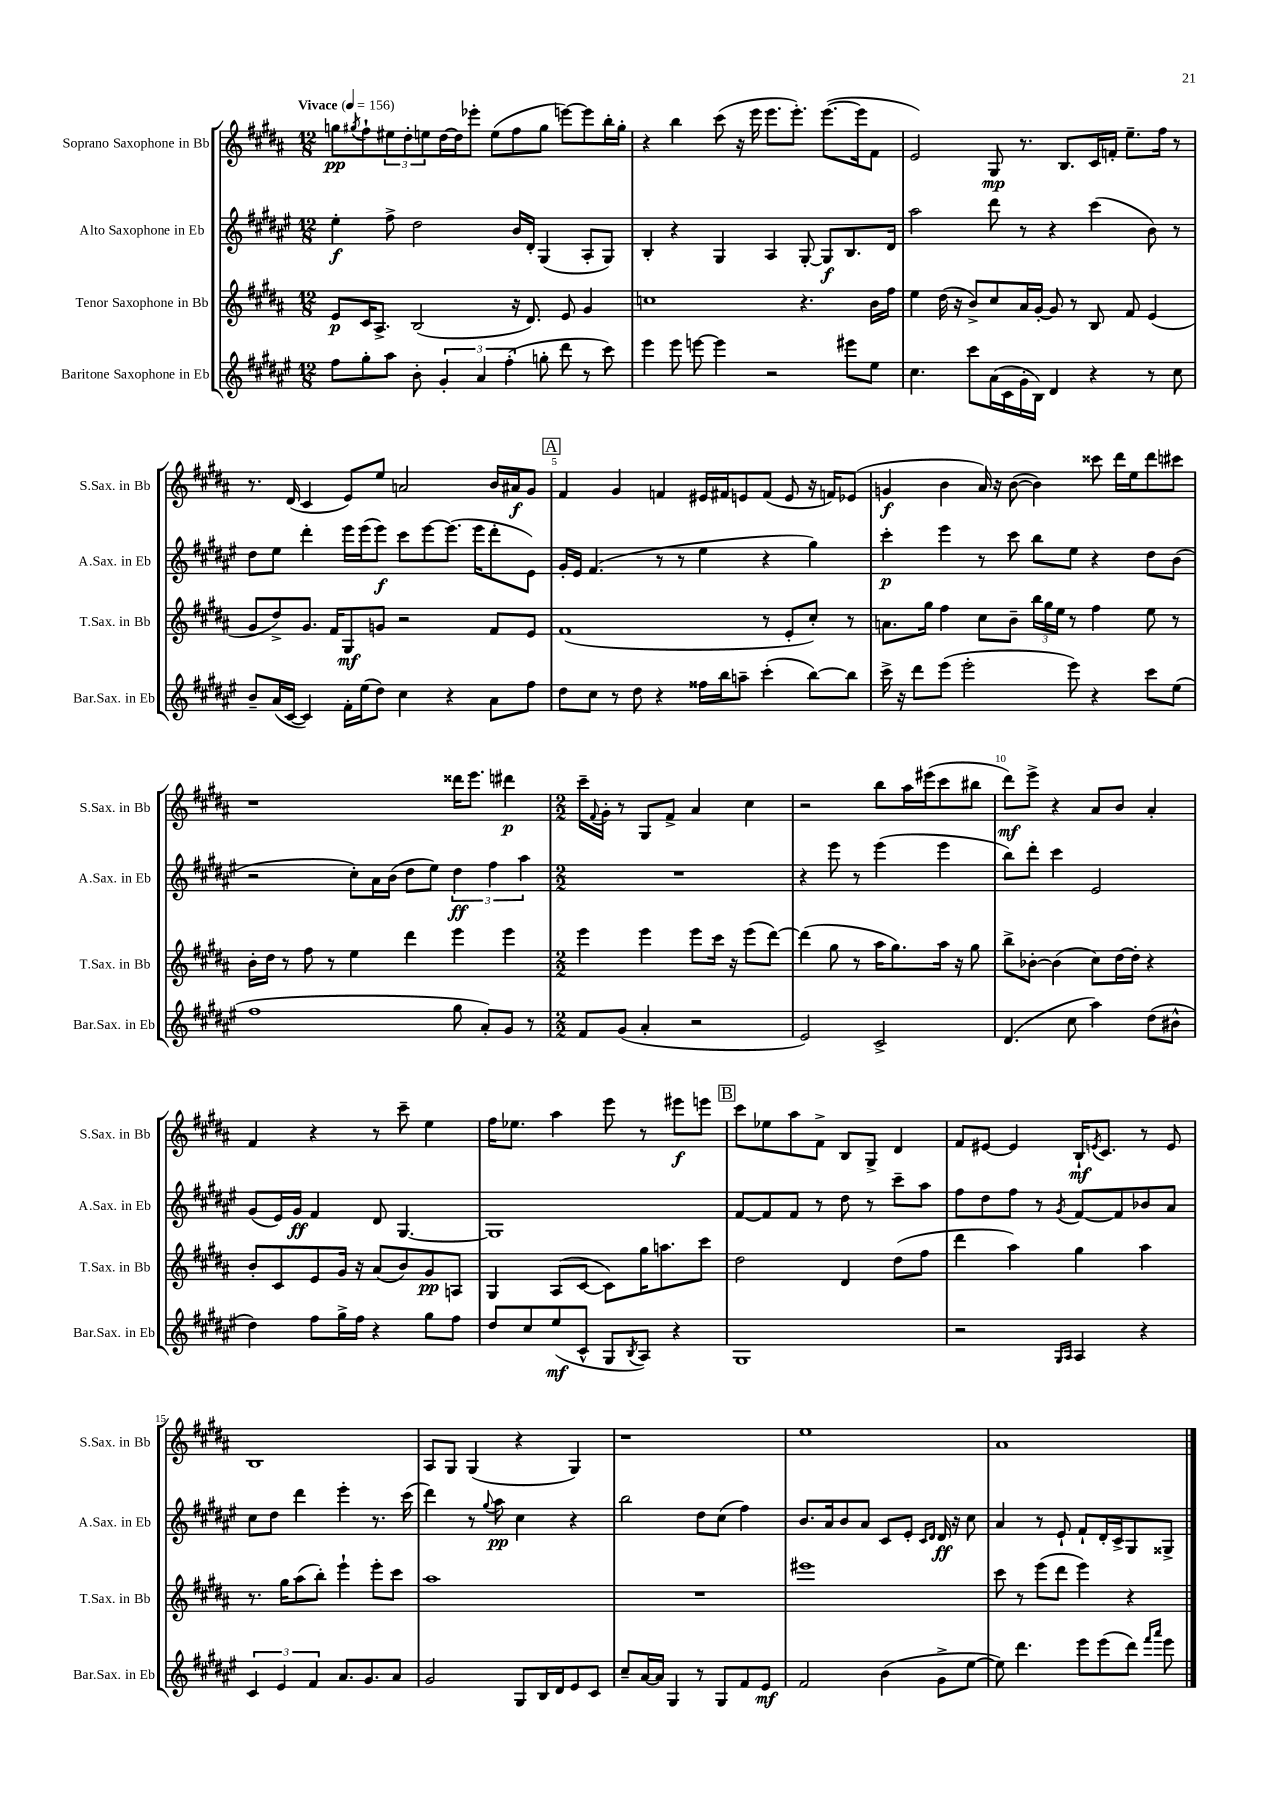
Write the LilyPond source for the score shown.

<<
\new StaffGroup <<
\new Staff = "s0" \with { instrumentName = "Soprano Saxophone in Bb" shortInstrumentName = "S.Sax. in Bb" } {
    \clef treble \key b \major \numericTimeSignature \time 12/8 \tempo "Vivace" 4 = 156
    g''8\pp \acciaccatura { gis''8 } fis''8-! \tuplet 3/2 { eis''8 dis''8-. e''8 } dis''16~ dis''16 ees'''8-. e''8( fis''8 gis''8 e'''8~) e'''8 b''16-. gis''16-. |
    r4 b''4 cis'''8( r16 e'''16 e'''8. e'''8.-.) e'''8.~( e'''16 fis'8 |
    e'2) gis8\mp r8. b8. cis'16 f'16-. e''8.-- fis''16 r8 |
    r8. dis'16( cis'4 e'8) e''8 a'2 b'16 ais'16\f gis'8 |
    \mark \markup { \box "A" } fis'4 gis'4 f'4 eis'16 fis'16 e'8 fis'8( e'8 r16 f'16) ees'8( |
    g'4\f b'4 ais'16) r16 b'8~( b'4) cisis'''8 dis'''16 e''16 dis'''8 cis'''8 |
    r1 disis'''16 e'''8. dis'''4\p |
    \numericTimeSignature \time 2/2 cis'''16-- \appoggiatura { fis'8 } gis'16-. r8 gis8 fis'8-> ais'4 cis''4 |
    r2 b''8 ais''16 eis'''16( cis'''8 bis''8 |
    dis'''8\mf) e'''8-> r4 ais'8 b'8 ais'4-. |
    fis'4 r4 r8 cis'''8-- e''4 |
    fis''16 ees''8. ais''4 e'''8 r8 eis'''8\f e'''8 |
    \mark \markup { \box "B" } cis'''8 ees''8 ais''8 fis'8-> b8 gis8-> dis'4 |
    fis'8 eis'8~ eis'4 b16-!\mf \acciaccatura { e'8 } cis'8. r8 e'8 |
    b1 |
    ais8 gis8 gis4( r4 gis4) |
    r1 |
    e''1 |
    ais'1 \bar "|." |
}
\new Staff = "s1" \with { instrumentName = "Alto Saxophone in Eb" shortInstrumentName = "A.Sax. in Eb" } {
    \clef treble \key fis \major \numericTimeSignature \time 12/8
    eis''4-.\f fis''8-> dis''2 b'16 dis'16-. gis4( ais8-. gis8) |
    b4-. r4 gis4 ais4 gis8~-. gis8\f b8. dis'16 |
    ais''2 dis'''8 r8 r4 cis'''4( b'8) r8 |
    dis''8 eis''8 dis'''4-. eis'''16 eis'''16( eis'''8\f) cis'''8 eis'''8~ eis'''8.( eis'''16 dis'''8-. eis'8) |
    \mark \markup { \box "A" } gis'16-. eis'16 fis'4.( r8 r8 eis''4 r4 gis''4) |
    cis'''4-.\p eis'''4 r8 cis'''8 b''8 eis''8 r4 dis''8 b'8( |
    r2 cis''8-.) ais'16 b'16( dis''8 eis''8) \tuplet 3/2 { dis''4\ff fis''4 ais''4 } |
    \numericTimeSignature \time 2/2 R1 |
    r4 eis'''8 r8 eis'''4( eis'''4 |
    b''8) dis'''8-. cis'''4 eis'2 |
    gis'8( eis'16) gis'16\ff fis'4 dis'8 gis4.~ |
    gis1 |
    \mark \markup { \box "B" } fis'8~ fis'8 fis'8 r8 dis''8 r8 cis'''8-- ais''8 |
    fis''8 dis''8 fis''8 r8 \acciaccatura { gis'8 } fis'8~ fis'8 bes'8 ais'8 |
    cis''8 dis''8 dis'''4 eis'''4-. r8. cis'''16( |
    dis'''4) r8 \appoggiatura { gis''8 } ais''8\pp cis''4 r4 |
    b''2 dis''8 cis''8( fis''4) |
    b'8. ais'16 b'8 ais'8 cis'8 eis'8-. \grace { cis'16 dis'16 } dis'16\ff r16 cis''8 |
    ais'4 r8 eis'8-! fis'8-! dis'16-. cis'16-> gis8 gisis8-> \bar "|." |
}
\new Staff = "s2" \with { instrumentName = "Tenor Saxophone in Bb" shortInstrumentName = "T.Sax. in Bb" } {
    \clef treble \key b \major \numericTimeSignature \time 12/8
    e'8\p cis'16 ais8.-> b2( r16 dis'8.) e'8 gis'4 |
    c''1 r4. b'16 fis''16 |
    e''4 dis''16( r16 b'8->) cis''8 ais'16 gis'16~-. gis'8 r8 b8 fis'8 e'4( |
    gis'8 dis''8->) gis'8. fis'16 gis8\mf g'8 r2 fis'8 e'8 |
    \mark \markup { \box "A" } fis'1( r8 e'8-. cis''8-.) r8 |
    a'8. gis''16 fis''4 cis''8 b'8-- \tuplet 3/2 { b''16 gis''16 e''16 } r8 fis''4 e''8 r8 |
    b'16-. dis''16 r8 fis''8 r8 e''4 dis'''4 e'''4 e'''4 |
    \numericTimeSignature \time 2/2 e'''4 e'''4 e'''8 cis'''16 r16 e'''8( dis'''8~) |
    dis'''4( gis''8 r8 ais''16 gis''8.) ais''16 r16 gis''8 |
    b''8-> bes'8~-. bes'4( cis''8) dis''16~ dis''16-. r4 |
    b'8-. cis'8 e'8 gis'16 r16 ais'8( b'8) gis'8\pp a8 |
    gis4 ais8( cis'8~ cis'8) gis''16 a''8. cis'''8 |
    \mark \markup { \box "B" } dis''2 dis'4 dis''8( fis''8 |
    dis'''4 ais''4) gis''4 ais''4 |
    r8. gis''16 ais''8( b''8-.) e'''4-! e'''8-. cis'''8 |
    ais''1 |
    R1 |
    eis'''1 |
    cis'''8 r8 e'''8( dis'''8 e'''4) r4 \bar "|." |
}
\new Staff = "s3" \with { instrumentName = "Baritone Saxophone in Eb" shortInstrumentName = "Bar.Sax. in Eb" } {
    \clef treble \key fis \major \numericTimeSignature \time 12/8
    fis''8 gis''8-. ais''8 b'8-. \tuplet 3/2 { gis'4-. ais'4 fis''4-.( } g''8-. dis'''8 r8 cis'''8) |
    eis'''4 eis'''8 e'''8~ e'''4 r2 eis'''8 eis''8 |
    cis''4. cis'''8 ais'16( cis'16 gis'16-. b16) dis'4 r4 r8 cis''8 |
    b'8-- ais'16( cis'16~ cis'4) fis'16-. eis''16( dis''8) cis''4 r4 ais'8 fis''8 |
    \mark \markup { \box "A" } dis''8 cis''8 r8 dis''8 r4 fisis''16 b''16 a''8-- cis'''4-.( b''8~) b''8 |
    cis'''16-> r16 dis'''8 eis'''8( eis'''2-. eis'''8) r4 cis'''8 eis''8( |
    fis''1 gis''8 ais'8-.) gis'8 r8 |
    \numericTimeSignature \time 2/2 fis'8 gis'8( ais'4-. r2 |
    eis'2) cis'2-> |
    dis'4.( cis''8 ais''4) dis''8( bis'8-^ |
    dis''4) fis''8 gis''16-> fis''16 r4 gis''8 fis''8 |
    dis''8 cis''8 eis''8\mf( cis'8-^ gis8 \acciaccatura { b8 } ais8) r4 |
    \mark \markup { \box "B" } gis1 |
    r2 \grace { gis16 ais16 } ais4 r4 |
    \tuplet 3/2 { cis'4 eis'4 fis'4 } ais'8. gis'8. ais'8 |
    gis'2 gis8 b16 dis'16 eis'8 cis'8 |
    cis''8-- ais'16~ ais'16 gis4 r8 gis8 fis'8 eis'8\mf |
    fis'2 b'4( gis'8-> eis''8~ |
    eis''8) dis'''4. eis'''8 eis'''8( dis'''8) \grace { fis'''16 ais'''16 } eis'''8 \bar "|." |
}
>>
>>
\layout { \context { \Score \override BarNumber.break-visibility = ##(#f #t #t) barNumberVisibility = #(every-nth-bar-number-visible 5) } }
